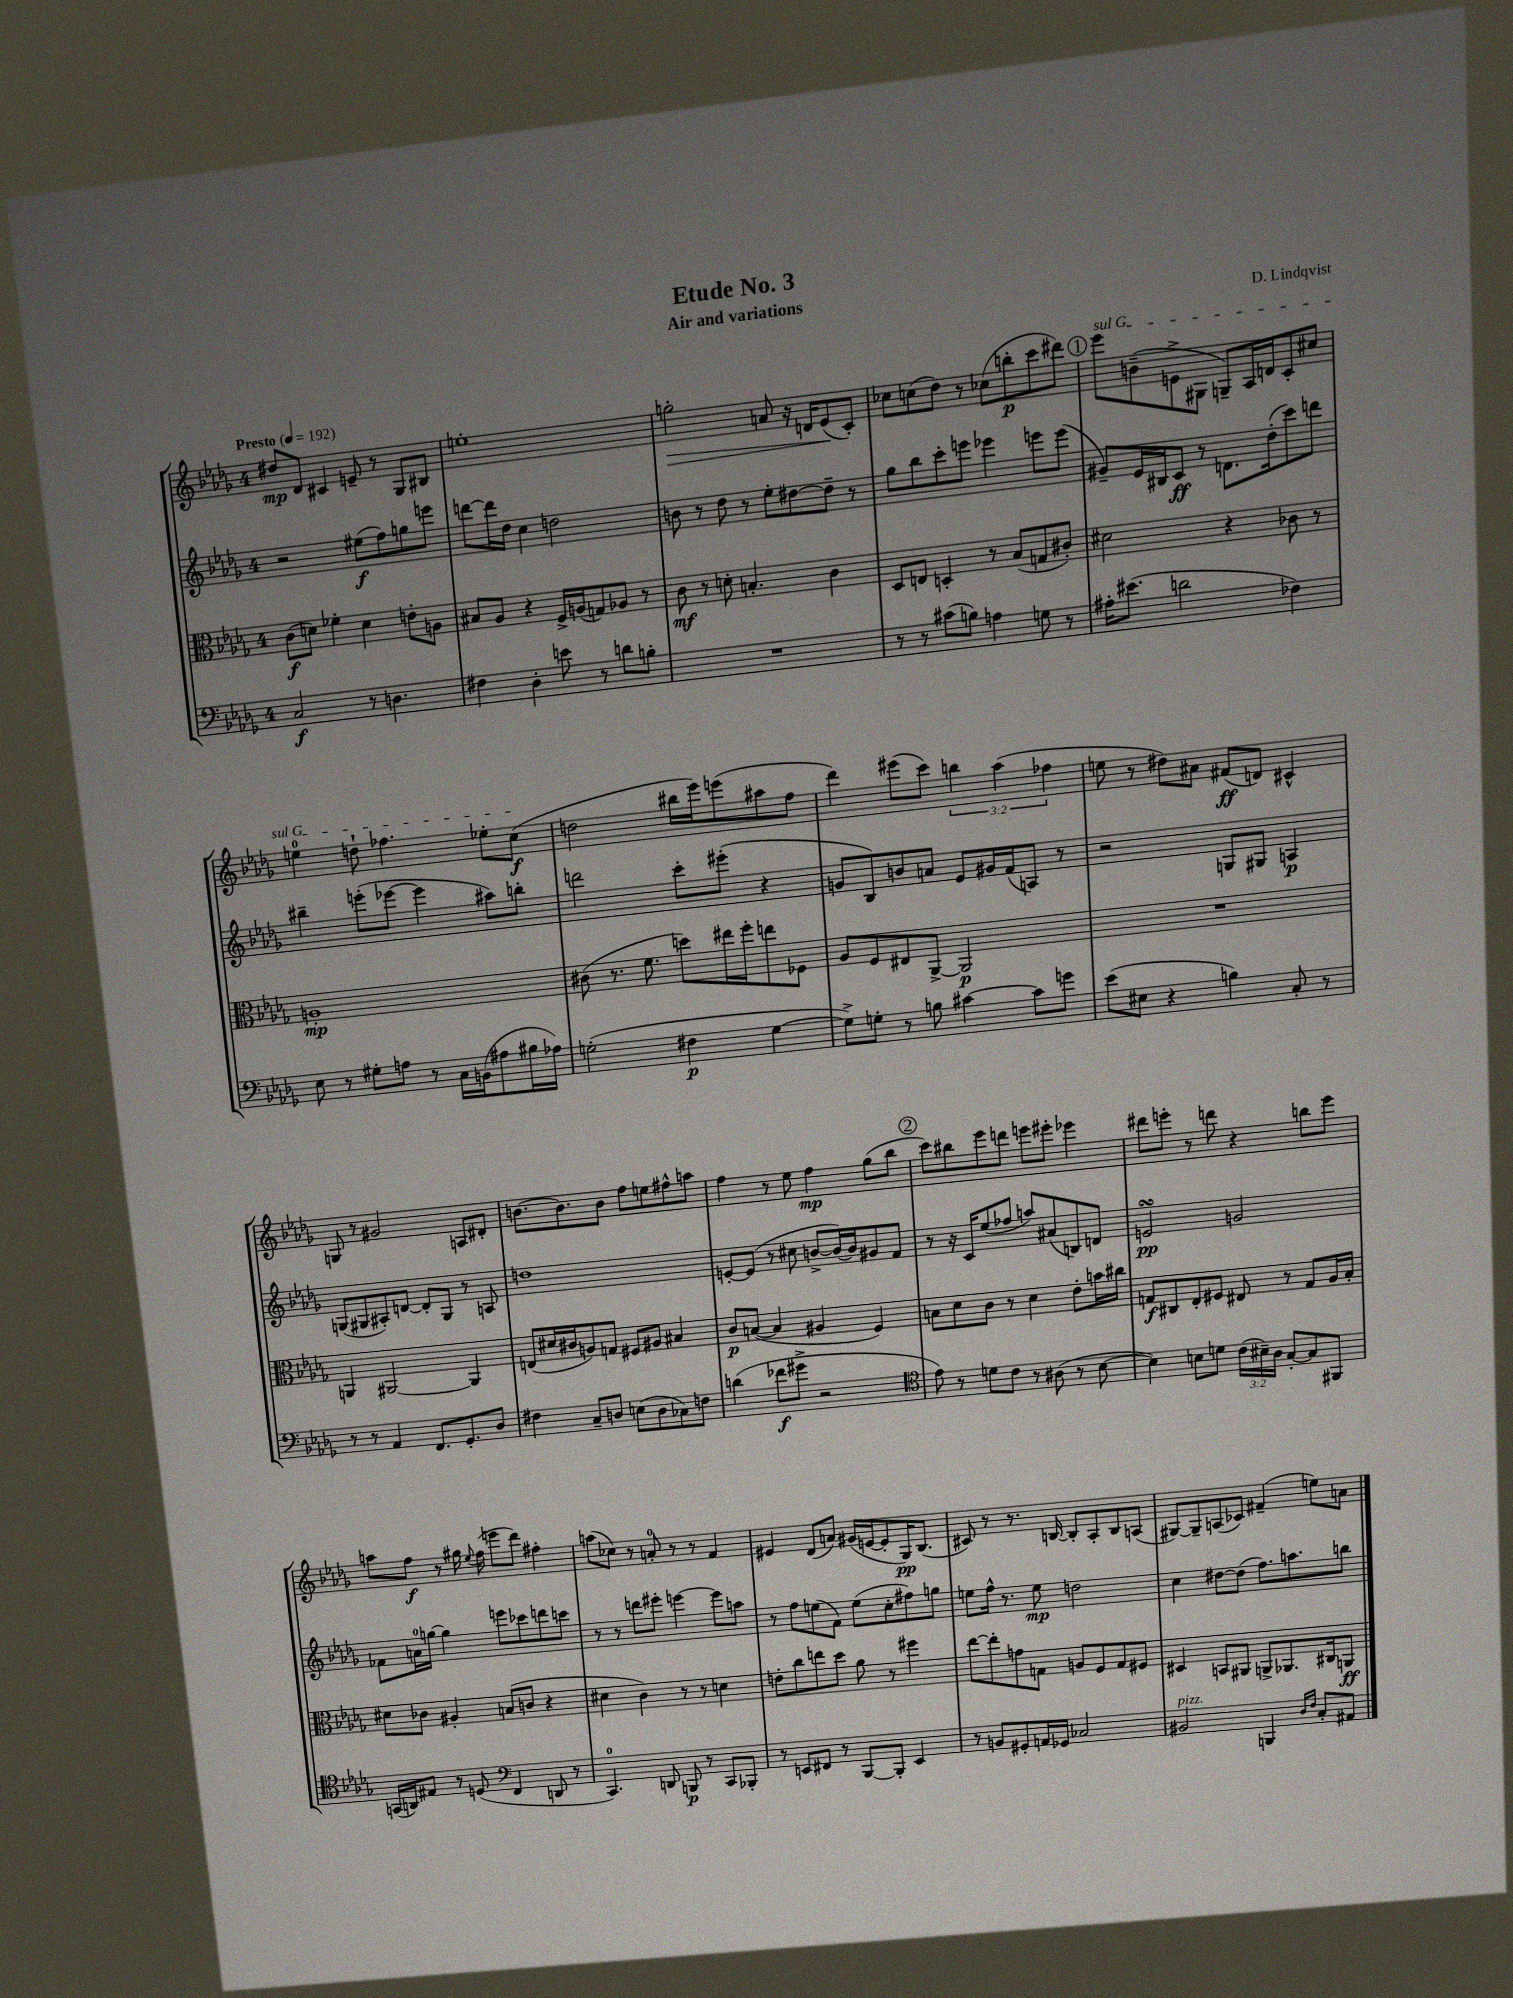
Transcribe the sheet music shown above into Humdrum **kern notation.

**kern	**dynam	**kern	**dynam	**kern	**dynam	**kern	**dynam
*part4	*part4	*part3	*part3	*part2	*part2	*part1	*part1
*staff4	*staff4	*staff3	*staff3	*staff2	*staff2	*staff1	*staff1
*clefF4	*	*clefC3	*	*clefG2	*	*clefG2	*
*k[b-e-a-d-g-]	*	*k[b-e-a-d-g-]	*	*k[b-e-a-d-g-]	*	*k[b-e-a-d-g-]	*
*M4/4	*	*M4/4	*	*M4/4	*	*M4/4	*
*MM192	*	*MM192	*	*MM192	*	*MM192	*
=1	=1	=1	=1	=1	=1	=1	=1
!	!	!	!	!	!	!LO:TX:a:B:t=Presto	!
2C/	f	(8c\L	f	2r	.	8dd#X/L	mp
.	.	8dn\J)	.	.	.	8d-/J	.
.	.	4f-X'\	.	.	.	4c#X/	.
8r	.	4d\	.	(8ee#X\L	f	8en~/	.
4.Dn\	.	.	.	8ff\)	.	8r	.
.	.	8en'\L	.	8ggn\	.	8G-/L	.
.	.	8An\J	.	8eeen\J	.	8B#X/J	.
=2	=2	=2	=2	=2	=2	=2	=2
4F#X\	.	8B#X/L	.	[8dddn\L	.	1een'	.
.	.	8A-/J	.	16ddd\L]	.	.	.
.	.	.	.	16dd-\JJ	.	.	.
4D-'\	.	4r	.	4cc\	.	.	.
8en\	.	16F^/LL	.	2ddn\	.	.	.
.	.	(16An/J	.	.	.	.	.
8r	.	8Gn/)	.	.	.	.	.
8dn\L	.	8A-X/J	.	.	.	.	.
8Bn'\J	.	8r	.	.	.	.	.
=3	=3	=3	=3	=3	=3	=3	=3
!	!	!	!	!	!	!	!LO:HP:b
1r	.	8c\	mf	8bn\	.	2ggn'\	>
.	.	8r	.	8r	.	.	.
.	.	8dn'\	.	8dd-\	.	.	.
.	.	4.Bn'/	.	8r	.	.	.
.	.	.	.	8ee-'\L	.	8an/	.
.	.	.	.	[8dd#X\	.	16r	.
.	.	.	.	.	.	16dn/KL	.
.	.	4c\	.	8dd#~\J]	.	(8e-/	.
.	.	.	.	8r	.	8c'/J)	]
=4	=4	=4	=4	=4	=4	=4	=4
8r	.	8D-/L	.	8gg-\L	.	8cc-X\L	.
8r	.	8En/J	.	8bb-\	.	(8ccn\	.
(8c#X\L	.	4Dn'/	.	8ccc'\	.	8dd-\J)	.
8Bn\J)	.	.	.	8eeen\J	.	8r	.
4An\	.	8r	.	4eee-X\	.	(8cc-X\L	.
.	.	(8B-/L	.	.	.	8bbn'\	p
8Gn\	.	8Gn/	.	8eeen\L	.	8ccc\	.
8r	.	8c#X'/J)	.	(8eee\J	.	8ddd#X\J)	.
!!LO:REH:place=s1:t=1
=5	=5	=5	=5	=5	=5	=5	=5
!	!	!	!	!	!	!LO:TX:a:i:t=sul G	!
16A#X'\KL	.	2d#X\	.	8g#X~/L)	.	8eee-\L	.
(8.e#X\J	.	.	.	.	.	.	.
.	.	.	.	16e-/L	.	(8bn~\	.
.	.	.	.	16B#X/J	.	.	.
2dn\	.	.	.	8c/J	ff	8en^\	.
.	.	.	.	8r	.	8G#X\J	.
.	.	4r	.	8.dn\L	.	8Gn~/L)	.
.	.	.	.	.	.	16A-/L	.
.	.	.	.	(16dd-'\k	.	16dn/J	.
4F-X\)	.	8c-X\	.	8ccc\)	.	8c'/	.
.	.	8r	.	8dddn\J	.	8cc#X/J	.
!!LO:LB:g=z
=6	=6	=6	=6	=6	=6	=6	=6
8E-\	.	1An'	mp	4bb#X~\	.	4een\	.
8r	.	.	.	.	.	.	.
8G#X'\L	.	.	.	(8eeen'\L	.	8ddn`\	.
8An\J	.	.	.	[8eee-X\J	.	4.ff-X\	.
8r	.	.	.	4eee-\]	.	.	.
16C\LL	.	.	.	.	.	.	.
(16BBn\J	.	.	.	.	.	.	.
8A#X\	.	.	.	8aa#X\L)	.	8ee-X'\L	.
16B#X\L	.	.	.	8bbn'\J	.	(8cc\J	f
16A-X\JJ)	.	.	.	.	.	.	.
=7	=7	=7	=7	=7	=7	=7	=7
(2Gn'\	.	(8c#X\	.	2dddn\	.	2ddn\	.
.	.	8.r	.	.	.	.	.
.	.	8.f\	.	.	.	.	.
4F#X\	p	8ddn\L)	.	8ccc'\L	.	16bb#X\LL	.
.	.	.	.	.	.	16eee-\J)	.
.	.	16ee#X\L	.	(8eee#X'\J	.	(8eeen\	.
.	.	16ff'\J	.	.	.	.	.
[4G\	.	8een\	.	4r	.	8aa#X\	.
.	.	8F-X\J	.	.	.	8ff\J	.
=8	=8	=8	=8	=8	=8	=8	=8
8G^\L])	.	8A-/L	.	8gn/L	.	4ddd-\)	.
8Gn'\J	.	8F/	.	8B-/)	.	.	.
8r	.	8E#X/	.	8bn/	.	(8eee#X\L	.
8Bn\	.	[8AA-^/J	.	8an/J	.	8ccc\J)	.
[4c#X\	.	2AA-/]	p	8e-/L	.	6bbn\	.
.	.	.	.	16g#X/L	.	.	.
.	.	.	.	.	.	(6aa-\	.
.	.	.	.	(16f/J	.	.	.
8c#\L]	.	.	.	8An/J)	.	.	.
.	.	.	.	.	.	6ff-X\	.
8gn\J	.	.	.	8r	.	.	.
=9	=9	=9	=9	=9	=9	=9	=9
(8e-\L	.	1r	.	2r	.	8een\	.
8E#X\J	.	.	.	.	.	8r	.
4r	.	.	.	.	.	8dd#X\L)	.
.	.	.	.	.	.	8a#X\J	.
4Bn\)	.	.	.	8Gn/L	.	(8f#X/L	ff
.	.	.	.	8G#X/J	.	8dn/J)	.
8C'/	.	.	.	4An/	p	4c#X^^/	.
8r	.	.	.	.	.	.	.
!!LO:LB:g=z
=10	=10	=10	=10	=10	=10	=10	=10
8r	.	4AAn/	.	(8Gn/L	.	8Gn/	.
8r	.	.	.	8G#X/	.	8r	.
4AA-/	.	[2AA#X/	.	8A#X'/)	.	2g#X/	.
.	.	.	.	[8dn/J	.	.	.
8.FF/L	.	.	.	8d'/L]	.	.	.
.	.	.	.	8G#/J	.	.	.
8.GG-'/	.	.	.	.	.	.	.
.	.	4AA#/]	.	8r	.	8An/L	.
8D-/J	.	.	.	8An/	.	8d#X'/J	.
=11	=11	=11	=11	=11	=11	=11	=11
4F#X\	.	(8En/L	.	1ddn	.	[8.bn\L	.
.	.	16d#X/L	.	.	.	.	.
.	.	16c#X/J	.	.	.	8.b\]	.
8C~/L	.	8An/)	.	.	.	.	.
8Dn/J	.	8Gn/J	.	.	.	8b\J	.
(8En\L	.	8F#X/L	.	.	.	8ff\L	.
8D\	.	8A#X/J	.	.	.	8een\	.
8C-X\)	.	4B#X/	.	.	.	8ff#X^^\	.
8Fn\J	.	.	.	.	.	8aan\J	.
=12	=12	=12	=12	=12	=12	=12	=12
(4dn\	.	8c/L	p	[8en'/L	.	4ff\	.
.	.	([8Bn/J	.	(8e/J]	.	.	.
8f-X\L	f	4B/]	.	8r	.	8r	.
8g#X^\J	.	.	.	8cc#X\	.	8ee-\	.
2r	.	4A#X/	.	[8bn^/L	.	4ff\	mp
.	.	.	.	16b/L_)	.	.	.
.	.	.	.	16b/J]	.	.	.
.	.	4F/)	.	8g#X/	.	(8gg-\L	.
.	.	.	.	8f/J	.	8bb-\J	.
!!LO:REH:place=s1:t=2
=13	=13	=13	=13	=13	=13	=13	=13
*clefC4	*	*	*	*	*	*	*
8e-\)	.	8Bn\L	.	8r	.	8ccc\L)	.
8r	.	8d-\	.	16r	.	8bb#X\	.
.	.	.	.	16c/KL	.	.	.
8dn\L	.	8c\J	.	(8ee-/	.	8eee-\	.
8c\J	.	8r	.	8ff-X/J	.	8dddn\J	.
8r	.	4d-\	.	8aan/L)	.	8eeen\L	.
(8A#X\	.	.	.	(8a#X/	.	8eee#X'\J	.
8r	.	8e-'\L	.	8Bn/)	.	4eee-X\	.
[8B-\	.	16bn\L	.	8dn/J	.	.	.
.	.	16cc#X\JJ	.	.	.	.	.
=14	=14	=14	=14	=14	=14	=14	=14
4B-\])	.	8Gn/L	f	2ensSsS/	pp	8ddd#X\L	.
.	.	8C#X/	.	.	.	8eeen'\J	.
8Bn\L	.	8E-'/	.	.	.	8r	.
8dn\J	.	8F#X/J	.	.	.	8dddn\	.
(24c\LL	.	8E#X/	.	2gn/	.	4r	.
24B#X~\)	.	.	.	.	.	.	.
24A-\JJ	.	.	.	.	.	.	.
[8G-'/L	.	8r	.	.	.	.	.
8G-/]	.	8G/L	.	.	.	8bbn\L	.
8FF#X/J	.	16A-/L	.	.	.	8eee\J	.
.	.	16B-'/JJ	.	.	.	.	.
!!LO:LB:g=z
=15	=15	=15	=15	=15	=15	=15	=15
(16GGn/LL	.	8d#X\L	.	8f-X\L	.	8aan\L	.
16AAn/J)	.	.	.	.	.	.	.
8E#X/J	.	8c-X\J	.	16an\L	.	8ff\J	f
.	.	.	.	[16ggn\JJ	.	.	.
8r	.	4A#X'/	.	4gg\]	.	8r	.
(8Dn/	.	.	.	.	.	16gg#X\	.
.	.	.	.	.	.	8qqee-/	.
.	.	.	.	.	.	(16ff\	.
*clefF4	*	*	*	*	*	*	*
4FF/	.	(8Bn/L	.	8eeen\L	.	8eeen\L	.
.	.	8cn/J	.	8ccc-X\	.	8ddd-\J)	.
8DDn/	.	4r	.	8dddn\	.	4ff#X'\	.
8r	.	.	.	8cccn\J	.	.	.
=16	=16	=16	=16	=16	=16	=16	=16
4.CC/)	.	4d#X\	.	8r	.	(8aan\L	.
.	.	.	.	8r	.	8cc-X\J)	.
.	.	4c\)	.	8dddn\L	.	8r	.
8DDn/	.	.	.	8eee#X'\J	.	8an'/	.
8BBBn/	p	8r	.	[4eeen\	.	8r	.
8r	.	8r	.	.	.	8r	.
8CC/L	.	4dn\	.	8eee\L]	.	4f/	.
8BBB-X'/J	.	.	.	8aan\J	.	.	.
=17	=17	=17	=17	=17	=17	=17	=17
8r	.	8en'\L	.	8r	.	4e#X/	.
8EEn/L	.	8cc\	.	8ff\L	.	.	.
8FF#X/J	.	8een\	.	(8een\	.	(8d-/L	.
8r	.	8dd-\J	.	8f\J)	.	8an/J)	.
[8BBB-/L	.	8a-\	.	(8ee\L	.	(16g#X/LL	.
.	.	.	.	.	.	[16en/J	.
8BBB-'/J]	.	8r	.	8cc'\	.	8e'/]	.
4EE/	.	4ff#X\	.	8ff#X\)	.	16G-/K)	pp
.	.	.	.	.	.	(8.B-/J	.
.	.	.	.	8ggn\J	.	.	.
=18	=18	=18	=18	=18	=18	=18	=18
8r	.	[8ee-\L	.	8een\L	.	8c#X/)	.
8BBn/L	.	8ee-'\]	.	16ff^^\Jk	.	8r	.
.	.	.	.	8.r	.	.	.
8GG#X'/	.	8gn\	.	.	.	8.r	.
16AAn/L	.	8Gn\J	.	8ee\	mp	.	.
16GG-X/JJ	.	.	.	.	.	[16Bn/	.
2C-X/	.	8An/L	.	2ddn\	.	8B'/L]	.
.	.	8F/	.	.	.	8A-'/	.
.	.	8G/	.	.	.	8B/	.
.	.	8F#X/J	.	.	.	(8An/J	.
=19	=19	=19	=19	=19	=19	=19	=19
!LO:TX:a:i:t=pizz.	!	!	!	!	!	!	!
2BB#X/	.	4D#X/	.	4cc\	.	[8G#X/L)	.
.	.	.	.	.	.	8G#~/]	.
.	.	8BBn/L	.	[8dd#X\L	.	(8An/	.
.	.	8AA#X/J	.	(8dd#\J]	.	8c-X/J)	.
4BBBn/	.	8AAn^/L	.	8.ff\L)	.	(4f#X~/	.
.	.	8.AA-X/	.	.	.	.	.
.	.	.	.	8.aan\	.	.	.
16qqD-/LL	.	.	.	.	.	.	.
16qqF/JJ	.	.	.	.	.	.	.
8C'/L	.	.	.	.	.	8een\L)	.
.	.	16C#X/k	.	.	.	.	.
8AA#X/J	.	8AAn/J	ff	8bbn\J	.	8an\J	.
==	==	==	==	==	==	==	==
*-	*-	*-	*-	*-	*-	*-	*-
